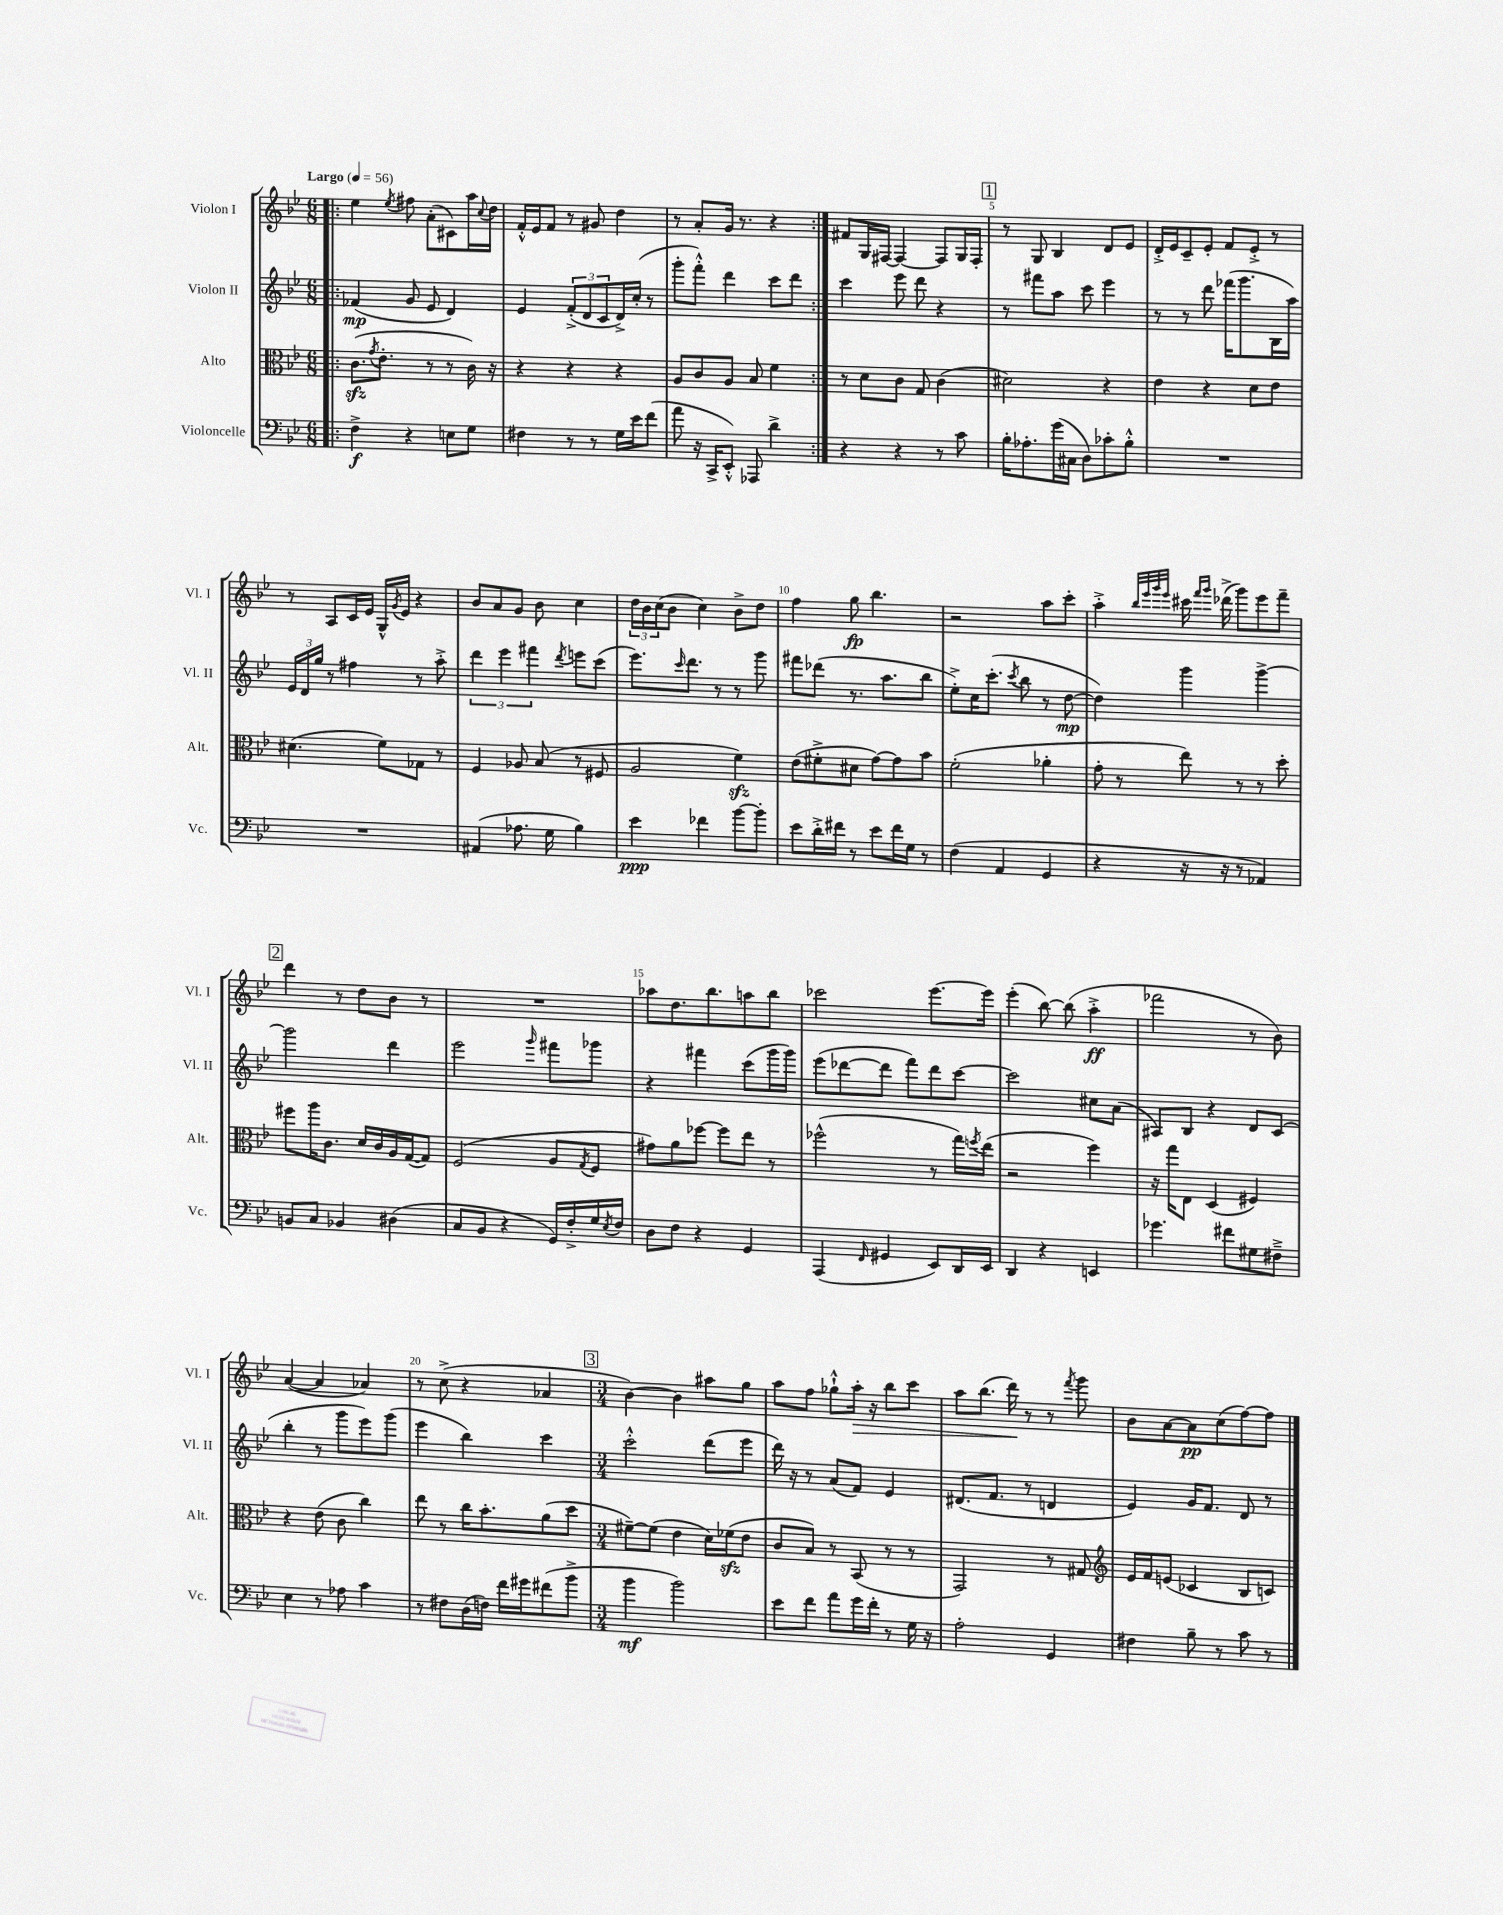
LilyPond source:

<<
\new StaffGroup <<
\new Staff = "s0" \with { instrumentName = "Violon I" shortInstrumentName = "Vl. I" } {
    \clef treble \key bes \major \numericTimeSignature \time 6/8 \tempo "Largo" 4 = 56
    \repeat volta 2 { \bar ".|:" ees''4 \acciaccatura { ees''8 } fis''8 a'8-.( cis'8) a''16 \appoggiatura { c''8 } d''16 |
    f'16-.-^ ees'16 f'8 r8 gis'8 d''4 |
    r8 a'8-. g'16 r8. r4 | }
    fis'8 g16 fis16~ fis4~ fis8 g16 fis16-. |
    \mark \markup { \box "1" } r8 g8 bes4 d'8 ees'8 |
    d'16-.-> ees'16 c'8-- ees'8-. f'8 ees'8-.-> r8 |
    r8 a8 c'16 ees'16 g16-^ \acciaccatura { g'8 } ees'16 r4 |
    bes'8 a'8 g'8 bes'8 c''4 |
    \tuplet 3/2 { d''16 bes'16 c''16( } bes'8 c''4) bes'8-> d''8 |
    f''4 g''8\fp bes''4. |
    r2 a''8 c'''8-. |
    a''4-.-> \grace { bes''32 ees'''32 g'''32 ees'''32 } cis'''16 \grace { f'''16 g'''16 } des'''16->( g'''8) ees'''8 f'''8-- |
    \mark \markup { \box "2" } d'''4 r8 d''8 bes'8 r8 |
    R2. |
    aes''8 d''8. bes''8. a''8 bes''8 |
    ces'''2 ees'''8.~ ees'''16 |
    ees'''4-.( bes''8~) bes''8( a''4-.->\ff |
    fes'''2 r8 bes'8) |
    a'4~( a'4 aes'4) |
    r8 c''8->( r4 aes'4 |
    \mark \markup { \box "3" } \numericTimeSignature \time 3/4 bes'4~) bes'4 ais''8 g''8 |
    a''8 f''8 ges''8-!-^ a''16-.\> r16 bes''8 c'''8 |
    a''8 bes''8.( d'''16\!) r8 r8 \acciaccatura { f'''8 } g'''8 |
    bes'8 a'8~ a'8\pp c''8( f''8~) f''8 \bar "|." |
}
\new Staff = "s1" \with { instrumentName = "Violon II" shortInstrumentName = "Vl. II" } {
    \clef treble \key bes \major \numericTimeSignature \time 6/8
    \repeat volta 2 { \bar ".|:" fes'4\mp( g'8 ees'8 d'4) |
    ees'4 \tuplet 3/2 { f'8-.->( d'8 c'8 } d'16->) c''16-.( r8 |
    g'''8-. f'''8-.-^) d'''4 c'''8 d'''8 | }
    c'''4 ees'''8 d'''8 r4 |
    \mark \markup { \box "1" } r8 fis'''8 a''8 c'''8 ees'''4 |
    r8 r8 d'''8 fes'''16( g'''8. bes16 a''16) |
    \tuplet 3/2 { ees'16 d'16 g''16 } r8 fis''4 r8 a''8-.-> |
    \tuplet 3/2 { d'''4 ees'''4 fis'''4 } \acciaccatura { d'''8 } e'''8 c'''8( |
    ees'''8.) \grace { c'''16 } d'''8. r8 r8 g'''8 |
    fis'''8 des'''8( r8. a''8. bes''8 |
    ees''8-.->) c''16 c'''8.-.( \acciaccatura { c'''8 } bes''8 r8 d''8~\mp |
    d''4) g'''4 g'''4~-> |
    \mark \markup { \box "2" } g'''2 d'''4 |
    ees'''2 \grace { g'''16 } fis'''8 ges'''8 |
    r4 fis'''4 c'''8( g'''16 g'''16) |
    ees'''8( des'''8~ des'''8 f'''8) des'''8 c'''8~ |
    c'''2 cis''8 a'8( |
    ais8) bes8 r4 d'8 c'8( |
    bes''4-. r8 g'''8 ees'''8) g'''8( |
    ees'''4 bes''4) c'''4 |
    \mark \markup { \box "3" } \numericTimeSignature \time 3/4 c'''2-.-^ d'''8( ees'''8 |
    d'''16) r16 r8 a'8( f'8) ees'4 |
    dis'8.( f'8. r8 d'4 |
    ees'4) g'16 f'8. d'8 r8 \bar "|." |
}
\new Staff = "s2" \with { instrumentName = "Alto" shortInstrumentName = "Alt." } {
    \clef alto \key bes \major \numericTimeSignature \time 6/8
    \repeat volta 2 { \bar ".|:" c'8.\sfz( \acciaccatura { g'8 } ees'8.-. r8 r8 c'16) r16 |
    r4 r4 r4 |
    a8 c'8 a8 bes8 f'4 | }
    r8 d'8 c'8 g8 c'4( |
    \mark \markup { \box "1" } dis'2) r4 |
    ees'4 r4 d'8 ees'8 |
    dis'4.( f'8) ges8 r8 |
    f4 aes8 bes8( r8 fis8 |
    a2 f'4\sfz) |
    ees'8( fis'8-.-> dis'8 g'8~) g'8 bes'8 |
    f'2-.( aes'4-. |
    g'8-. r8 ees''8) r8 r8 d''8-. |
    \mark \markup { \box "2" } fis''8 a''16 c'8. d'16 c'16 a16 g16~( g8) |
    f2( a8 \acciaccatura { g8 } f8 |
    gis'8) a'8 fes''8~ fes''8 ees''8 r8 |
    fes''2-^( r8 g''16) \acciaccatura { f''8 } ees''16( |
    r2 f''4) |
    r16 g''16 ees8 d4( fis4) |
    r4 ees'8( c'8 c''4) |
    ees''8 r8 c''16 bes'8.-. a'8( d''8 |
    \mark \markup { \box "3" } \numericTimeSignature \time 3/4 fis'8~--) fis'8( ees'4 d'16) fes'16\sfz( ees'8 |
    c'8 bes8) r8 bes,8( r8 r8 |
    g,2) r8 gis8 |
    \clef treble ees'16 f'16 e'8( ces'4 bes8 c'8) \bar "|." |
}
\new Staff = "s3" \with { instrumentName = "Violoncelle" shortInstrumentName = "Vc." } {
    \clef bass \key bes \major \numericTimeSignature \time 6/8
    \repeat volta 2 { \bar ".|:" f4->\f r4 e8 g8 |
    fis4 r8 r8 g16 ees'16 f'8( |
    a'8 r16 c,16-> ees,8-.-^) aes,,8 d'4-> | }
    r4 r4 r8 c'8 |
    \mark \markup { \box "1" } bes16-. aes8.-. g'16( cis16 d8) ces'8-. bes8-.-^ |
    R2. |
    R2. |
    ais,4( aes8. g16 bes4) |
    ees'4\ppp fes'4 bes'8~ bes'8-. |
    ees'8 d'16-.-> fis'16 r8 ees'8 fis'16 g16 r8 |
    f4( a,4 g,4 |
    r4 r16 r16 r8 aes,4) |
    \mark \markup { \box "2" } b,8 c8 bes,4 dis4( |
    c8 bes,8 r4 g,16) f16-.-> g16 \acciaccatura { ees8 } f16 |
    d8 f8 r4 g,4 |
    a,,4( \grace { f,16 } gis,4 ees,8) d,16 ees,16 |
    d,4 r4 e,4 |
    ges'4. fis'8 gis8 fis8---> |
    ees4 r8 aes8 c'4 |
    r8 fis8 d16( f16) f'16 gis'16 fis'8( bes'8-> |
    \mark \markup { \box "3" } \numericTimeSignature \time 3/4 bes'4\mf bes'2) |
    ees'8 f'8 a'8 g'16 f'16-. r8 g16 r16 |
    a2-. g,4 |
    fis4 bes8-- r8 c'8 r8 \bar "|." |
}
>>
>>
\layout { \context { \Score \override BarNumber.break-visibility = ##(#f #t #t) barNumberVisibility = #(every-nth-bar-number-visible 5) } }
